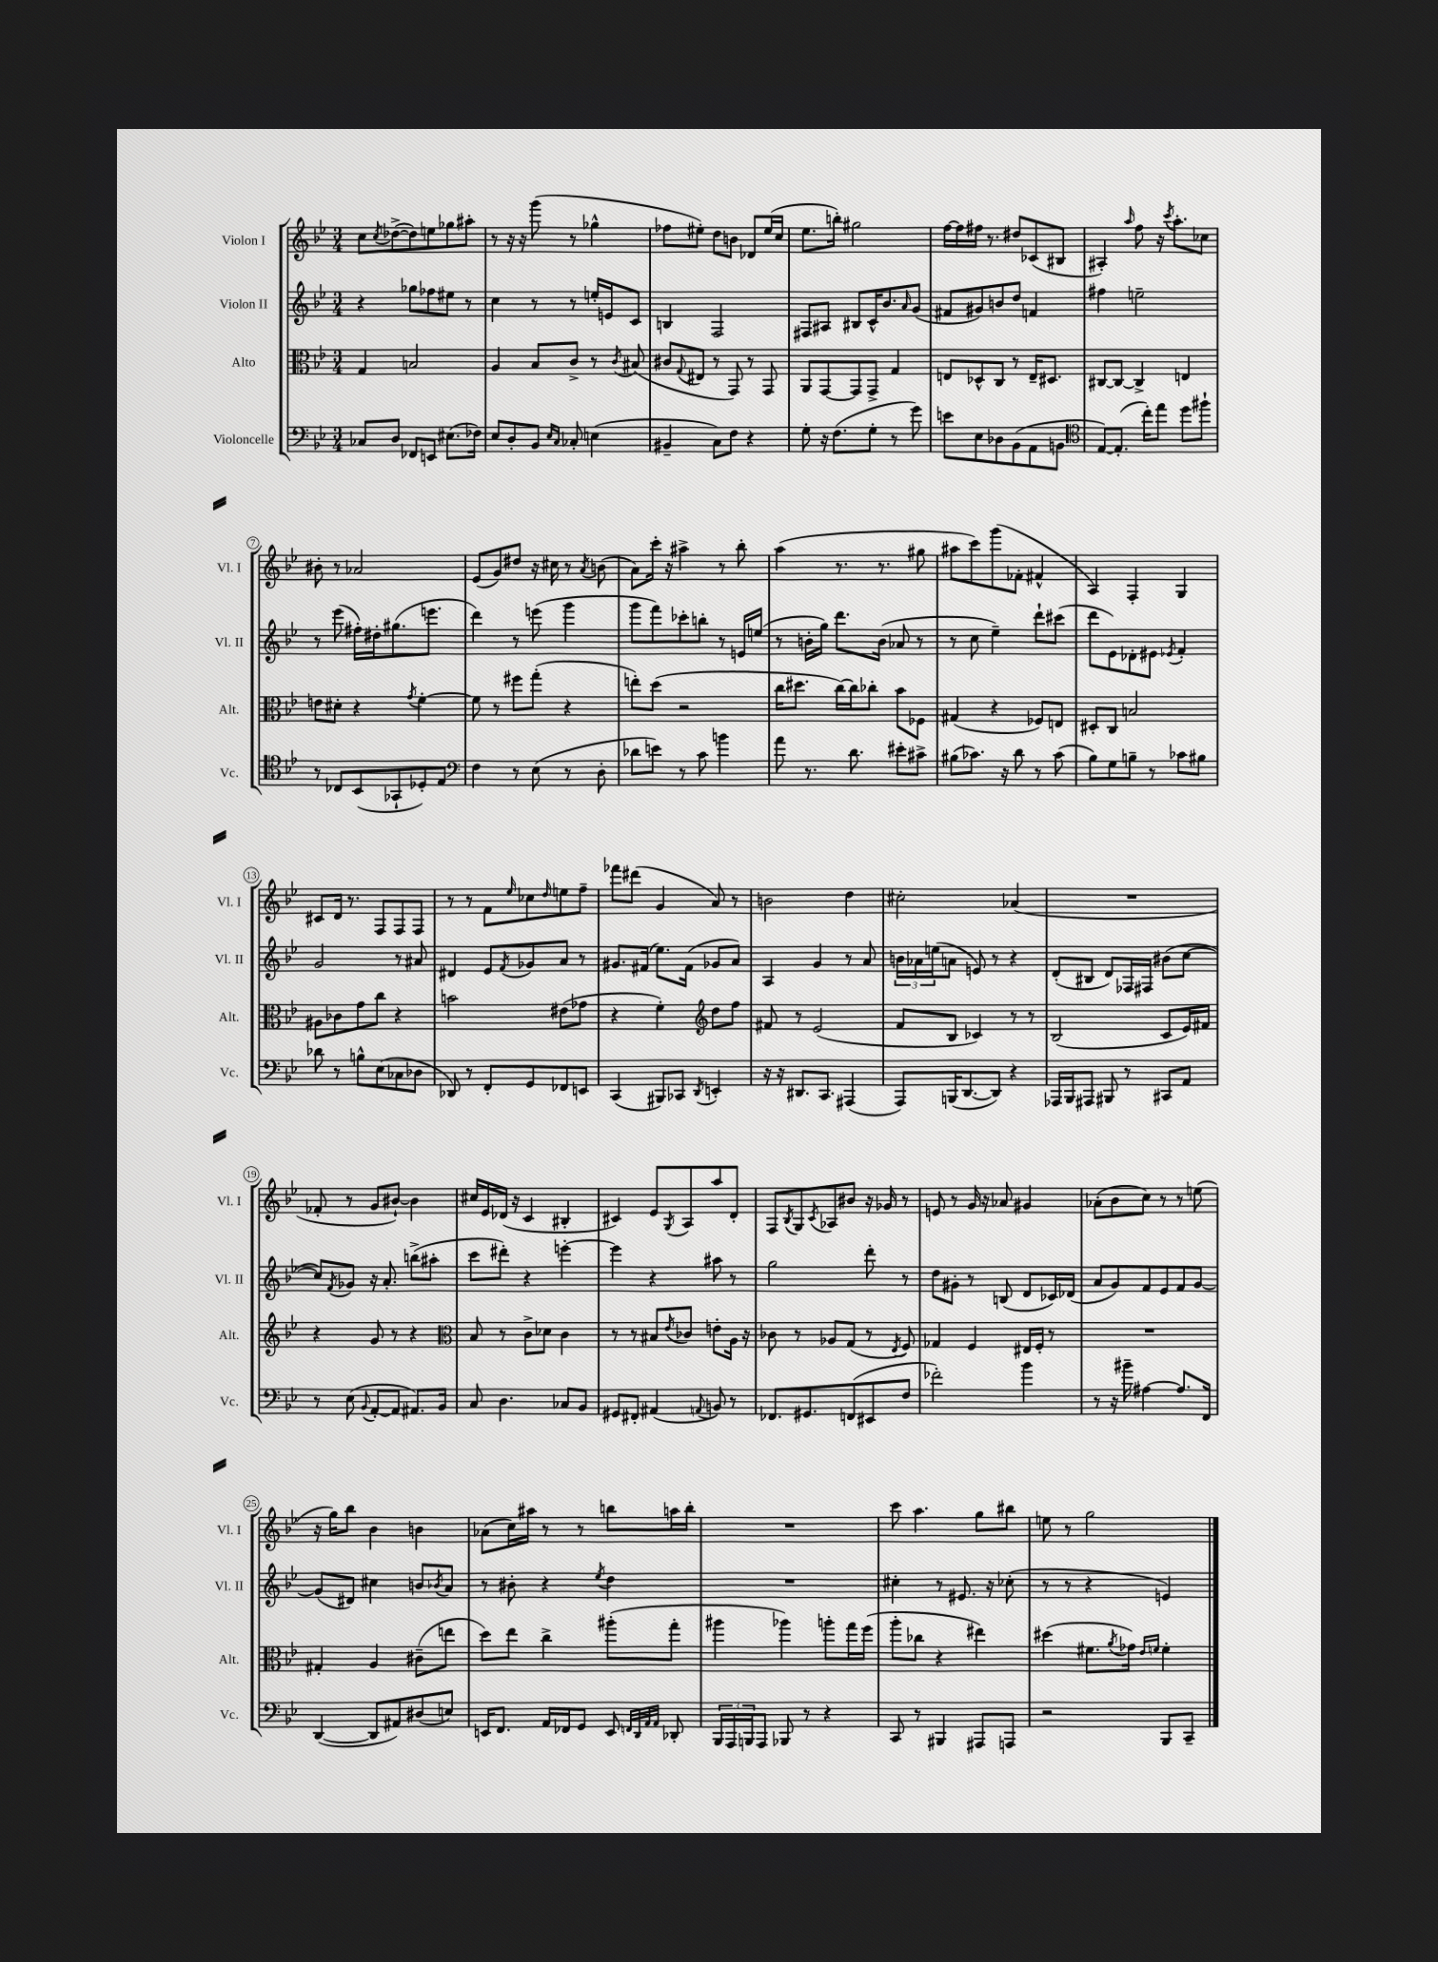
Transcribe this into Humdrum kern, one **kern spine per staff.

**kern	**kern	**kern	**kern
*staff4	*staff3	*staff2	*staff1
*clefF4	*clefC3	*clefG2	*clefG2
*k[b-e-]	*k[b-e-]	*k[b-e-]	*k[b-e-]
*M3/4	*M3/4	*M3/4	*M3/4
8C-/L	4G/	4r	8cc\L
.	.	.	8qcc/
8D/J	.	.	([8dd-^\
8FF-/L	2B/	8gg-\L	8dd-\])
8EE/J	.	8ff-\	8ee\
(8.E#\L	.	8ee#\J	8gg-\
.	.	8r	8aa#'\J
16F-\Jk)	.	.	.
=	=	=	=
8E-/L	4A/	4cc\	8r
8D'/	.	.	16r
.	.	.	16r
8BB-/J	8B-/L	8r	(8ggg\
16qqE-/LL	.	.	.
16qqC/JJ	.	.	.
8C-'/	8c^/J	8r	8r
(4E\	8r	16ee'/LL	4gg-^^\
.	.	16e/J	.
.	8qc/	.	.
.	(8B#/	8c/J	.
=	=	=	=
4BB#~/	8c#/L	4B/	8ff-\L
.	8qqG/	.	.
.	8E#/J	.	8ee#'\J)
8C\L)	8r	2F/	8dd\L
8F\J	8GG/)	.	8b\J
4r	8r	.	8d-/L
.	8GG/	.	(16ee#/L
.	.	.	16cc/JJ
=	=	=	=
8G'\	8AA/L	8F#/L	8.ee-\L
16r	[8GG/	8A#/J	.
(8.F\L	.	.	16bb'\Jk)
.	8GG/]	8B#/L	2gg#\
8G'\J	8GG^/J	16c^^/K	.
.	.	8.b-/	.
8r	4G/	.	.
.	.	16qqa/	.
8g\)	.	(8g/J	.
=	=	=	=
8e\L	8E/L	8f#/L	[16ff\LL
.	.	.	16ff\]
8E-\	8D-^^/	8g#/)	16ff#\JJ
.	.	.	8.r
8D-\	8C/J	8b/	.
(8BB-\	8r	8dd/J	8dd#/L
8AA\	16E~/LK	4f/	(8c-/
.	8.D#/J	.	.
8BB\J	.	.	8B#/J
=	=	=	=
*clefC4	*	*	*
[8E-/L)	[8C#/L	4ff#\	4A#'/)
(8.E-'/]J	8C#/_J	.	.
.	.	.	16qqaa/
.	4C#^/]	2ee~\	8ff\
16cc'\LK)	.	.	.
8ee-\J	.	.	16r
.	.	.	8qccc/
.	.	.	8.aa'\L
8dd\L	4E/	.	.
8ff#`\J	.	.	8cc-\J
=	=	=	=
8r	8e\L	8r	8b#'\
8C-/L	8d#'\J	(8eee-\	8r
(8BB-/	4r	16ff#'\LL)	2a-/
.	.	16dd#'\J	.
8GG-`/	.	(8.gg#\	.
.	8qg/	.	.
8D-'/)	[4f'\	.	.
.	.	8.eee\J	.
8E-/J	.	.	.
=	=	=	=
*clefF4	*	*	*
4F\	8f\]	4ddd\)	(8e-/L
.	8r	.	8g/)
8r	8ff#\L	8r	8dd#/J
(8E-\	(8gg'\J	(8eee\	16r
.	.	.	16cc#\
8r	4r	4ggg\	8r
.	.	.	8qa/
8D'\	.	.	(8b\
=	=	=	=
8d-\L	8ee'\L)	8ggg\L	8a\L)
8e\J)	(8dd\J	8fff\)	16ccc'\Jk
.	.	.	16r
8r	2r	8ccc-'\	4aa#^\
8c\	.	8bb'\J	.
4b\	.	8r	8r
.	.	16e/LL	8bb-'\
.	.	(16ee/JJ	.
=	=	=	=
8a\	16cc\LK	8r	(4aa\
.	8.dd#\J	.	.
8.r	.	16b'\LL	.
.	.	16gg\JJ)	.
.	[16cc\LL)	8.ddd\L	8.r
8.d\	16cc\]J	.	.
.	8cc-'\J	.	.
.	.	(16b\Jk	8.r
8e#'\L	8b-\L	8a-/	.
8c#^\J	8F-\J	8r	8gg#\
=	=	=	=
(8B#\L	(4G#/	8r	8aa#\L
8.c-\J)	.	8cc\	8ccc\)
.	4r	4ee-~\)	(8ggg\
16r	.	.	.
8d\	.	.	8f-'\J
8r	8F-/L)	8ddd`\L	4f#^^/
(8c-\	8E/J	(8ccc#\J	.
=	=	=	=
8B-\L)	8D#'/L	8ddd\L	4A/)
8G\	8C/J	8e-\)	.
8B~\J	2B/	8d-'\	4F'/
8r	.	8e#\J	.
.	.	8qe-/	.
8c-\L	.	4f'/	4G/
8B#\J	.	.	.
=	=	=	=
8d-\	8A#\L	2g/	8c#/L
8r	8c-\	.	16d/Jk
.	.	.	8.r
8B^^\L	8g\	.	.
(8E-\	8cc\J	.	8F/L
8C-\	4r	8r	8F/
8D-\J	.	8a#/	8F/J
=	=	=	=
8DD-/)	2b\	4d#/	8r
8r	.	.	8r
8FF'/L	.	8e-/L	8f\L
.	.	8qf/	16qqee-/
8GG/	.	8g-/	8cc-\
.	.	.	16qqdd/
8FF-/	(8e#\L	8a/J	8ee\
8EE/J	8g-\J	8r	8ff~\J
=	=	=	=
(4CC/	4r	8.g#/L	8fff-\L
.	.	.	(8ddd#\J
.	.	(16f#/Jk	.
8BBB#/L)	4f'\)	8.ee-\L)	4g/
8CC-/J	.	.	.
.	.	(16f#\Jk	.
*	*clefG2	*	*
8qDD/	.	.	.
4EE'/	8dd\L	8g-/L	8a/)
.	8ff\J	8a/J)	8r
=	=	=	=
16r	8f#/	4A/	2b\
16r	.	.	.
8.DD#/L	8r	.	.
.	(2e-/	4g/	.
8.CC/J	.	.	.
(4AAA#/	.	8r	4dd\
.	.	8a/	.
=	=	=	=
8AAA/L)	8f/L	24b\LL	2cc#'\
.	.	24a-\	.
.	.	(24ee\J	.
(16BBB/K	8B-/J	8a\J	.
[8.DD/	.	.	.
.	4c-/)	8e/)	.
8DD/]J)	.	8r	.
4r	8r	4r	(4a-/
.	8r	.	.
=	=	=	=
16AAA-/LL	(2B-/	(8d'/L	2.r
16BBB-/J	.	.	.
8AAA#/J	.	8B#/J	.
8BBB#/	.	8d/L)	.
8r	.	16F-/L	.
.	.	16F#/JJ	.
8CC#/L	8c/L	(8b#\L	.
8AA/J	16e-/L)	[8cc\J	.
.	16f#/JJ	.	.
=	=	=	=
8r	4r	8cc/]L)	8f-'/
.	.	8qf/	.
(8E-\	.	8g-/J	8r
8qqBB-/	.	.	.
[8AA'/L	8g/	16r	8g/L
.	.	8.a'/	.
8AA/]J	8r	.	[8b#`/J)
8.AA#/L)	4r	(8bb^\L	4b#\]
.	.	8aa#'\J	.
16BB-/Jk	.	.	.
=	=	=	=
*	*clefC3	*	*
8C/	8B-/	8ccc\L	16cc#/LL
.	.	.	16e-/
4.D\	8r	8ddd#'\J)	(16d-/JJ
.	.	.	16r
.	8c^\L	4r	4c/
.	8d-\J	.	.
8C-/L	4c\	[4eee'\	4B#'/
8BB-/J	.	.	.
=	=	=	=
8GG#/L	8r	4eee\]	4c#/)
8FF#'/J	8r	.	.
(4AA#/	8B#/L	4r	8e-/L
.	8qe-/	.	8qG/
.	8c-/J	.	8A/
8qqAA/	.	.	.
8BB/)	8e'\L	8aa#\	8aa/
8r	16A\Jk	8r	8d'/J
.	16r	.	.
=	=	=	=
8.FF-/L	8c-\	2gg\	8F/L
.	.	.	8qB-/
.	8r	.	8G/
8.GG#/	.	.	.
.	.	.	8qc/
.	8A-/L	.	8A-/
(8FF/	(8G/J	.	8b#/J
8EE#/	8r	8ddd'\	16r
.	.	.	16g-/
.	8qE-/	.	.
8F/J	8F/)	8r	8r
=	=	=	=
2f-'\)	4G-/	8dd\L	8e/
.	.	8g#'\J	8r
.	4F/	8r	16g/
.	.	.	16r
.	.	(8B/	8a-/
4b-\	16E#/LL	8d/L	4g#/
.	16F'/JJ	.	.
.	8r	16c-/L)	.
.	.	(16d-/JJ	.
=	=	=	=
8r	2.r	8a/L	(8a-'\L
16r	.	8g/)	8b-\
16b#~\	.	.	.
[4A#\	.	8f/	8cc\J)
.	.	8e-/	8r
8.A#/]L	.	8f/	8r
.	.	[8g/J	(8ee\
16FF/Jk	.	.	.
=	=	=	=
([4DD/	4G#'/	(8g/]L	16r
.	.	.	16gg\LK)
.	.	8d#/J)	8bb-\J
8DD/]L	4A/	4cc#\	4b-\
8AA#/)	.	.	.
(8D#/	(8c#~\L	8b/L	4b\
.	.	8qb-/	.
8E/J)	8ee\J	8a/J	.
=	=	=	=
16EE/LK	8dd\L)	8r	(8a-\L
8.FF/J	.	.	.
.	8ee-\J	8b#'\	16cc\L)
.	.	.	16aa#\JJ
16AA/LL	4cc^\	4r	8r
16FF-/J	.	.	.
8GG/J	.	.	8r
.	.	8qee-/	.
8EE/	(8aa#'\L	4dd\	8bb\L
32qqFF/LLL	.	.	.
32qqDD/	.	.	.
32qqAA/	.	.	.
32qqAA/JJJ	.	.	.
8DD-'/	8gg'\J	.	16aa\L
.	.	.	16bb'\JJ
=	=	=	=
24BBB-/LL	4aa#\	2.r	2.r
24AAA/	.	.	.
24BBB/J	.	.	.
8AAA/J	.	.	.
8BBB-/	4aa-\)	.	.
8r	.	.	.
4r	8aa'\L	.	.
.	16gg\L	.	.
.	(16ff\JJ	.	.
=	=	=	=
8CC/	8aa'\L	4cc#'\	8ccc\
8r	8cc-\J	.	4.aa\
4BBB#/	4r	8r	.
.	.	8.e#/	.
8AAA#/L	4ee#\)	.	8gg\L
.	.	16r	.
8AAA/J	.	(8cc-'\	8bb#\J
=	=	=	=
2r	(4dd#\	8r	8ee\
.	.	8r	8r
.	8.f#\L	4r	2gg\
.	8qa/	.	.
.	16g-\Jk)	.	.
.	16qqe-/LL	.	.
.	16qqf/JJ	.	.
8BBB-/L	4f'\	4e/)	.
8CC~/J	.	.	.
==	==	==	==
*-	*-	*-	*-
